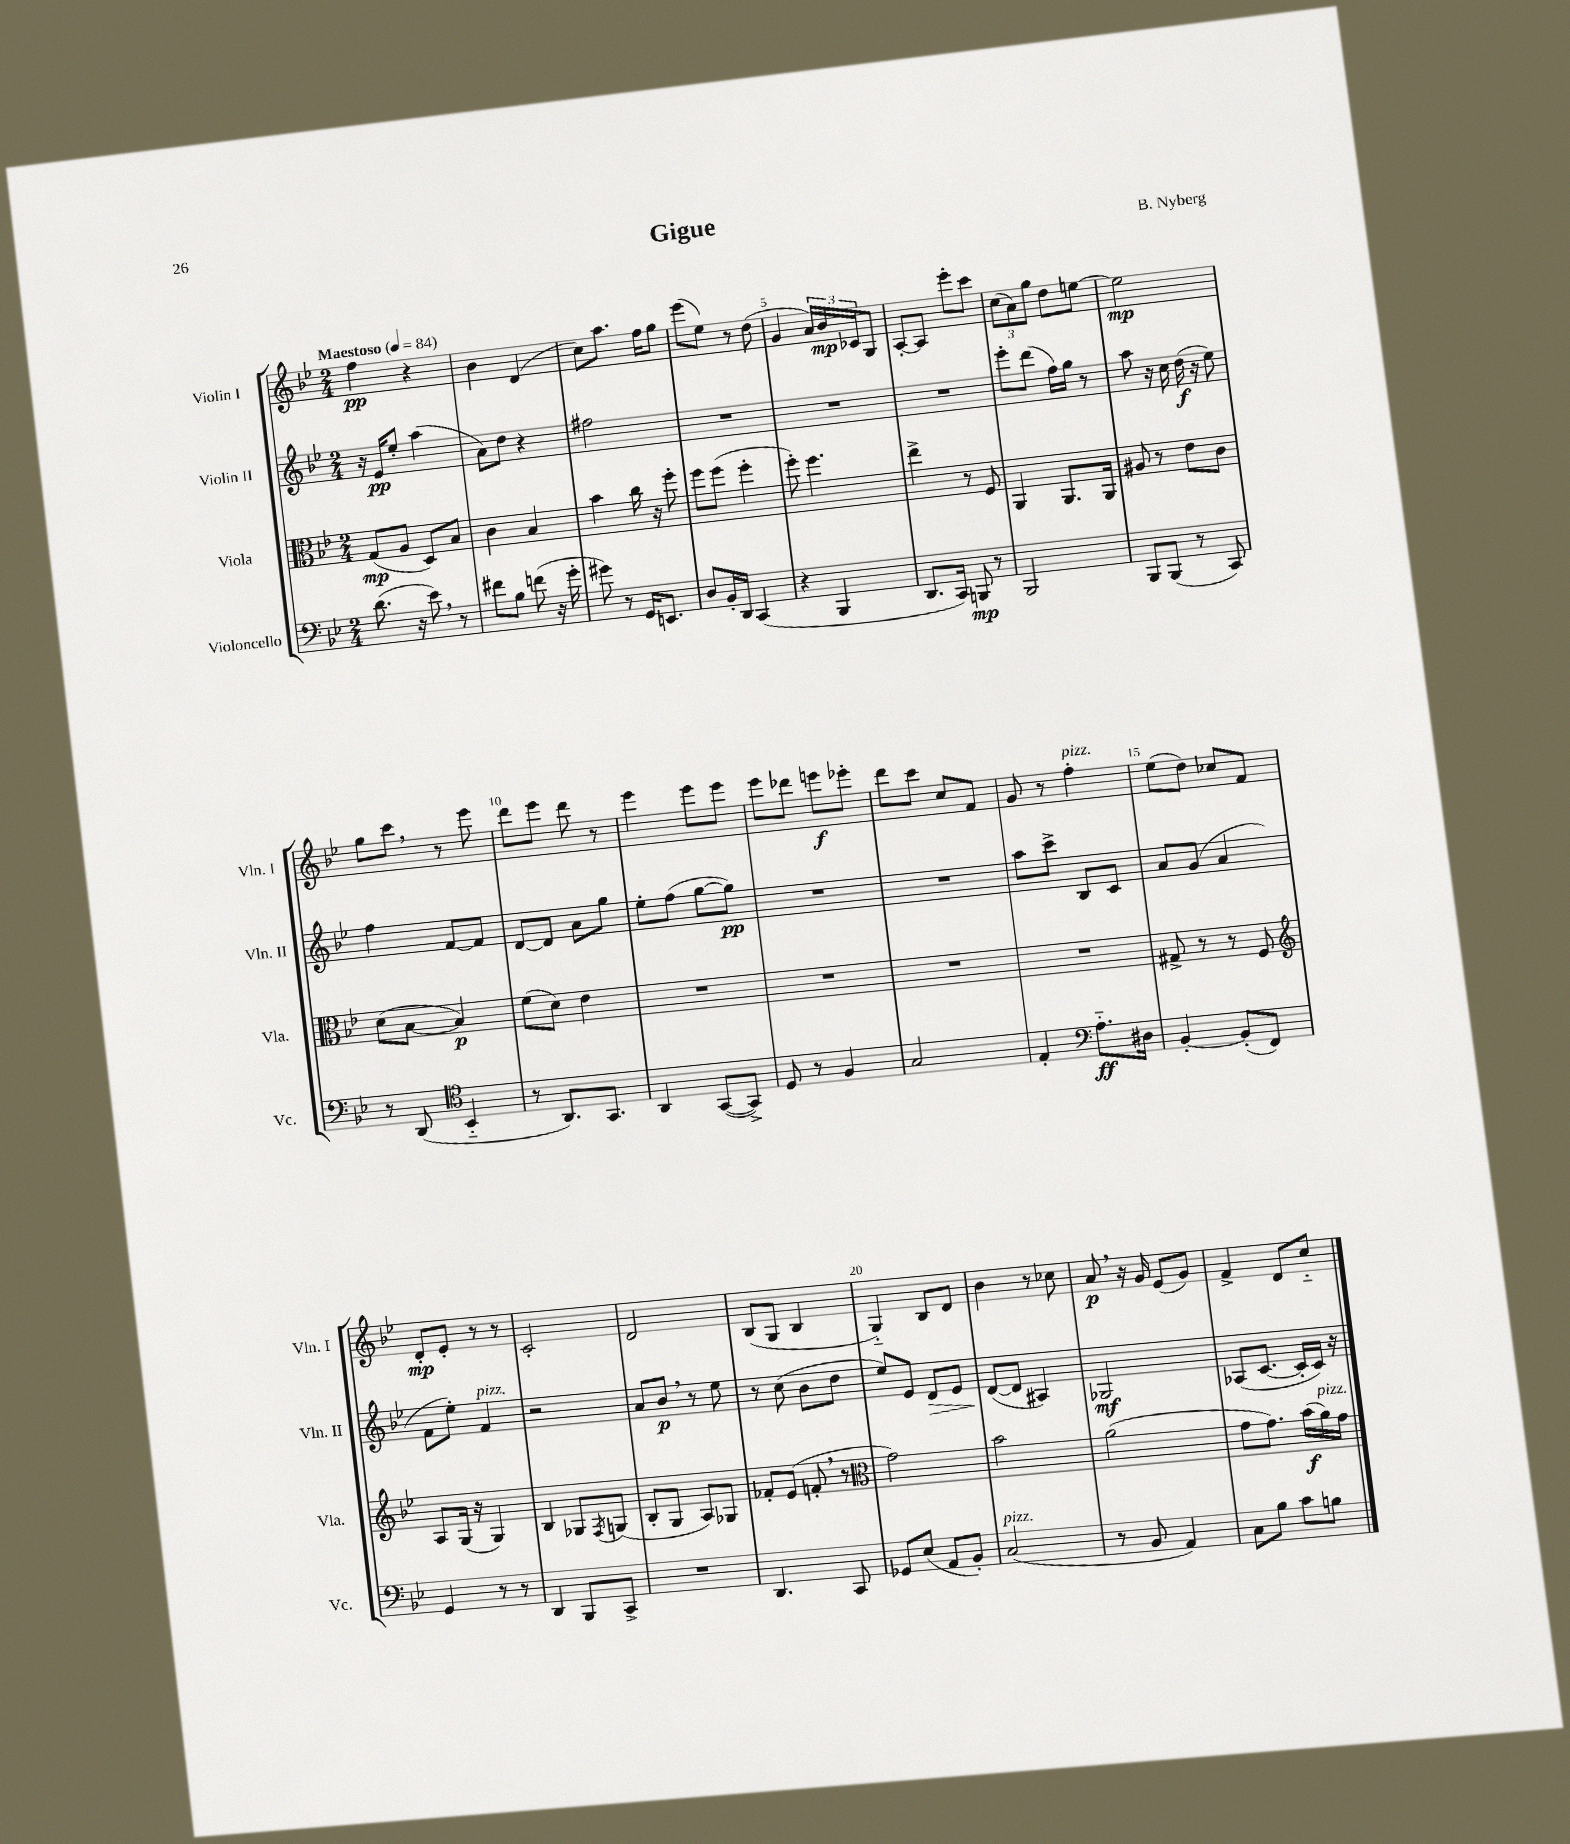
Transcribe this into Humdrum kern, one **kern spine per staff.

**kern	**kern	**kern	**kern
*staff4	*staff3	*staff2	*staff1
*clefF4	*clefC3	*clefG2	*clefG2
*k[b-e-]	*k[b-e-]	*k[b-e-]	*k[b-e-]
*M2/4	*M2/4	*M2/4	*M2/4
*MM84	*MM84	*MM84	*MM84
(8.d	(8G	16r	4ff
.	.	16e-	.
.	8A	8ee-'	.
16r	.	.	.
8e-)	8D)	(4aa	4r
8r	8B-	.	.
=	=	=	=
8f#	4c	8a)	4b-
8B-	.	8dd	.
(8f	4B-	4r	(4d
16r	.	.	.
16g'	.	.	.
=	=	=	=
8g#)	4b-	2ff#	8cc)
8r	.	.	8.aa
16GG	16cc	.	.
8.EE	16r	.	16ff
.	8ff'	.	8gg
=	=	=	=
8D	8ff	2r	(8eee-
16BB-'	(8ff	.	8ee-)
16DD	.	.	.
(4CC	4ff'	.	8r
.	.	.	(8dd
=	=	=	=
4r	8ff')	2r	4g
.	4.ff	.	.
4BBB-	.	.	24a)
.	.	.	24b-
.	.	.	24c-
.	.	.	8G
=	=	=	=
8.DD	4ee-^	2r	[8A'
.	.	.	8A]
16CC)	.	.	.
8BBB	8r	.	8eee-'
8r	8F	.	8ccc
=	=	=	=
2BBB-	4AA	8eee-'	(12cc
.	.	.	12a)
.	.	(8ddd	.
.	.	.	12gg
.	8.AA	16ff)	8dd
.	.	16gg	.
.	.	8r	[8ee
.	16AA	.	.
=	=	=	=
8BBB-	8A#	8aa	2ee]
(8BBB-	8r	16r	.
.	.	16cc	.
8r	8e-	(16dd	.
.	.	16r	.
8CC)	8c	8ee-)	.
=	=	=	=
8r	(8d	4ff	8gg
(8DD	[8B-	.	8ccc
*clefC4	*	*	*
4BB-'~	4B-])	[8f	8r
.	.	8f]	8eee-
=	=	=	=
8r	(8f	[8d	8ddd
8.AA)	8d)	8d]	8eee-
.	4e-	8a	8ddd
8.GG	.	.	.
.	.	8gg	8r
=	=	=	=
4AA	2r	8ee-'	4eee-
.	.	(8ff	.
([8GG	.	[8gg	8eee-
8GG^])	.	8gg])	8eee-
=	=	=	=
8D	2r	2r	8eee-
8r	.	.	8ddd-
4F	.	.	8eee
.	.	.	8eee-'
=	=	=	=
2G	2r	2r	8ddd
.	.	.	8ccc
.	.	.	8cc
.	.	.	8f
=	=	=	=
4E-'	2r	8aa	8g
.	.	8ccc^	8r
*clefF4	*	*	*
8.A'~	.	8B-	4ff'
.	.	8c	.
16D#	.	.	.
=	=	=	=
[4BB-'	8G#^	8a	(8ee-
.	8r	(8g	8dd)
(8BB-']	8r	4a	8cc-
8FF)	8F	.	8f
=	=	=	=
*	*clefG2	*	*
4GG	8A	8f	8d'
.	(16G	8ee-')	8e-'
.	16r	.	.
8r	4G)	4f	8r
8r	.	.	8r
=	=	=	=
4DD	4B-	2r	2c'
8BBB-	8G-	.	.
.	8qF	.	.
8CC^	(8G	.	.
=	=	=	=
2r	8B-'	8a	2d
.	8G	8b-	.
.	8A)	8r	.
.	8G-	8ee-	.
=	=	=	=
4.DD	8f-'	8r	(8B-
.	(8e-	(8cc	8G
.	8f'	8b-	4B-
8CC	8r	8dd	.
=	=	=	=
*	*clefC3	*	*
8GG-	2g)	8ee-)	4G'~)
(8E-	.	8e-	.
8AA	.	8d	8B-
8BB-')	.	8e-	8d
=	=	=	=
(2C	2b-	([8d	4b-
.	.	8d]	.
.	.	4A#)	8r
.	.	.	8cc-
=	=	=	=
8r	(2a	2G-	8a
8BB-	.	.	16r
.	.	.	16g
4AA)	.	.	(8e-
.	.	.	8g)
=	=	=	=
8C	8g	(8A-	4f^
8B-	8.g)	[8.c	.
8c	.	.	8d
.	(16b-	16c']	.
8B	16a)	16c)	8cc'~
.	16g	16r	.
==	==	==	==
*-	*-	*-	*-
